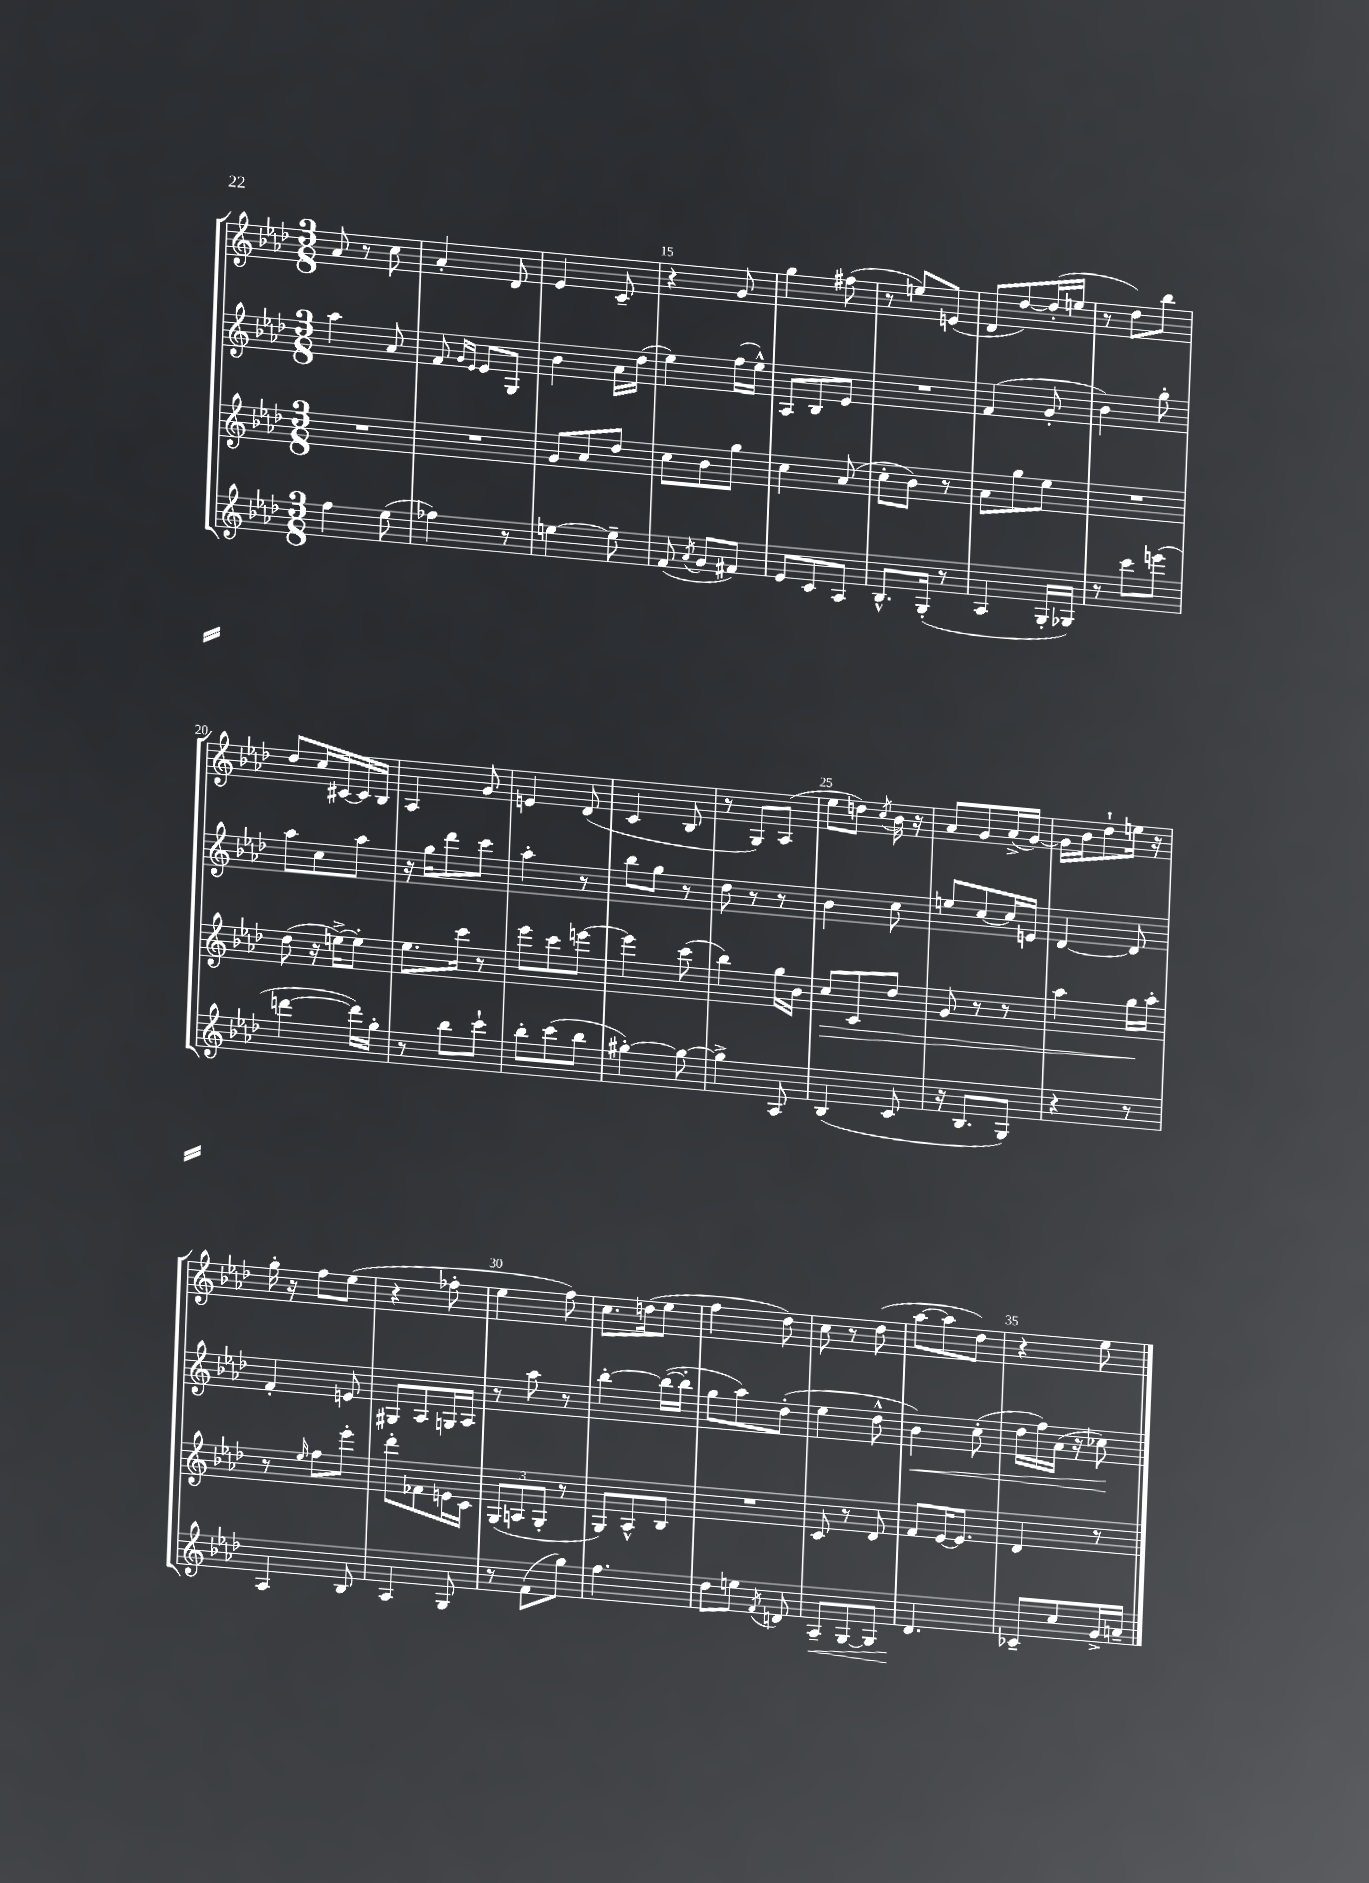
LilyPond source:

<<
\new StaffGroup <<
\new Staff = "s0" {
    \clef treble \key aes \major \numericTimeSignature \time 3/8
    \autoBeamOff aes'8 r8 c''8 |
    aes'4-. des'8 |
    ees'4 c'8-- |
    r4 g'8 |
    g''4 fis''8( |
    r8 e''8[) e'8]( |
    des'8[ des''8~) des''16-.( e''16] |
    r8 des''8[) bes''8] |
    des''8[ c''16 cis'16~ cis'16 bes16] |
    aes4 g'8 |
    e'4 des'8( |
    c'4 bes8 |
    r8 g8[) aes8]( |
    ees''8[ d''8]) \acciaccatura { c''8 } bes'16 r16 |
    aes'8[ g'8 aes'16->( g'16]~) |
    g'16[ bes'16 des''8-! e''16] r16 |
    g''16-. r16 f''8[ ees''8]( |
    r4 fes''8-. |
    ees''4 f''8) |
    c''8.[ d''16( ees''8] |
    f''4 des''8) |
    c''8 r8 des''8( |
    aes''8[~ aes''8 des''8]) |
    r4 ees''8 \bar "|." |
}
\new Staff = "s1" {
    \clef treble \key aes \major \numericTimeSignature \time 3/8
    \autoBeamOff aes''4 aes'8 |
    f'8 \grace { g'16[ ees'16] } ees'8[ g8] |
    bes'4 aes'16[ des''16]( |
    ees''4) f''16[( ees''16]-^) |
    aes8[ bes8 ees'8] |
    R4. |
    f'4( g'8-. |
    bes'4) g''8-. |
    aes''8[ c''8 aes''8] |
    r16 g''16[ des'''8 c'''8] |
    aes''4-. r8 |
    bes''8[ g''8] r8 |
    des''8 r8 r8 |
    bes'4 c''8 |
    e''8[ c''8~ c''16 e'16] |
    des'4~ des'8 |
    f'4-. e'8 |
    gis8[ aes8 g16 aes16] |
    r8 aes''8 r8 |
    bes''4~-. bes''16[~( bes''16]-. |
    g''8[ aes''8) des''8]-.( |
    ees''4 des''8-^ |
    bes'4\<) c''8-.( |
    des''16[ f''16) aes'16]( r16 ces''8\!) \bar "|." |
}
\new Staff = "s2" {
    \clef treble \key aes \major \numericTimeSignature \time 3/8
    \autoBeamOff R4. |
    R4. |
    g'8[ aes'8 des''8] |
    c''8[ bes'8 g''8] |
    c''4 aes'8( |
    c''8[-. bes'8]) r8 |
    aes'8[ g''8 ees''8] |
    R4. |
    des''8( r16 e''16[~->) e''8]-. |
    ees''8.[ c'''16] r8 |
    ees'''8[ c'''8 e'''8]~ |
    e'''4 c'''8( |
    bes''4) g''16[ bes'16] |
    c''8[\> c'8 des''8] |
    g'8 r8 r8 |
    aes''4 g''16[\! aes''16]-. |
    r8 \grace { ees''16 } f''8[ ees'''8]-. |
    des'''8[-. fes'8 e'16 c'16] |
    \tuplet 3/2 { g8[( a8 g8]-. } r8 |
    g8[) aes8-^ bes8] |
    R4. |
    c'8 r8 des'8 |
    f'8[ ees'16~ ees'8.] |
    des'4 r8 \bar "|." |
}
\new Staff = "s3" {
    \clef treble \key aes \major \numericTimeSignature \time 3/8
    \autoBeamOff f''4 ees''8( |
    fes''4) r8 |
    e''4~ e''8-- |
    f'8( \acciaccatura { aes'8 } g'8[ fis'8]) |
    ees'8[ c'8 aes8] |
    bes8.[-^ g16]-.( r8 |
    aes4 g16[-. ges16]) |
    r8 c'''8[ e'''8]( |
    d'''4~ d'''16[) g''16]-. |
    r8 bes''8[ c'''8]-! |
    bes''8[-. c'''8( bes''8] |
    gis''4~-.) gis''8~ |
    gis''4-> aes8 |
    bes4( c'8 |
    r16 bes8.[ g8]) |
    r4 r8 |
    aes4 bes8 |
    aes4 g8 |
    r8 f'8[( g''8]) |
    f''4. |
    des''8[ e''8] \acciaccatura { f'8 } d'8 |
    aes8[--\< g8~ g8] |
    des'4.\! |
    ces'8[-- c''8 g'16-> a'16]-- \bar "|." |
}
>>
>>
\layout { \context { \Score currentBarNumber = #12 \override BarNumber.break-visibility = ##(#f #t #t) barNumberVisibility = #(every-nth-bar-number-visible 5) } }
